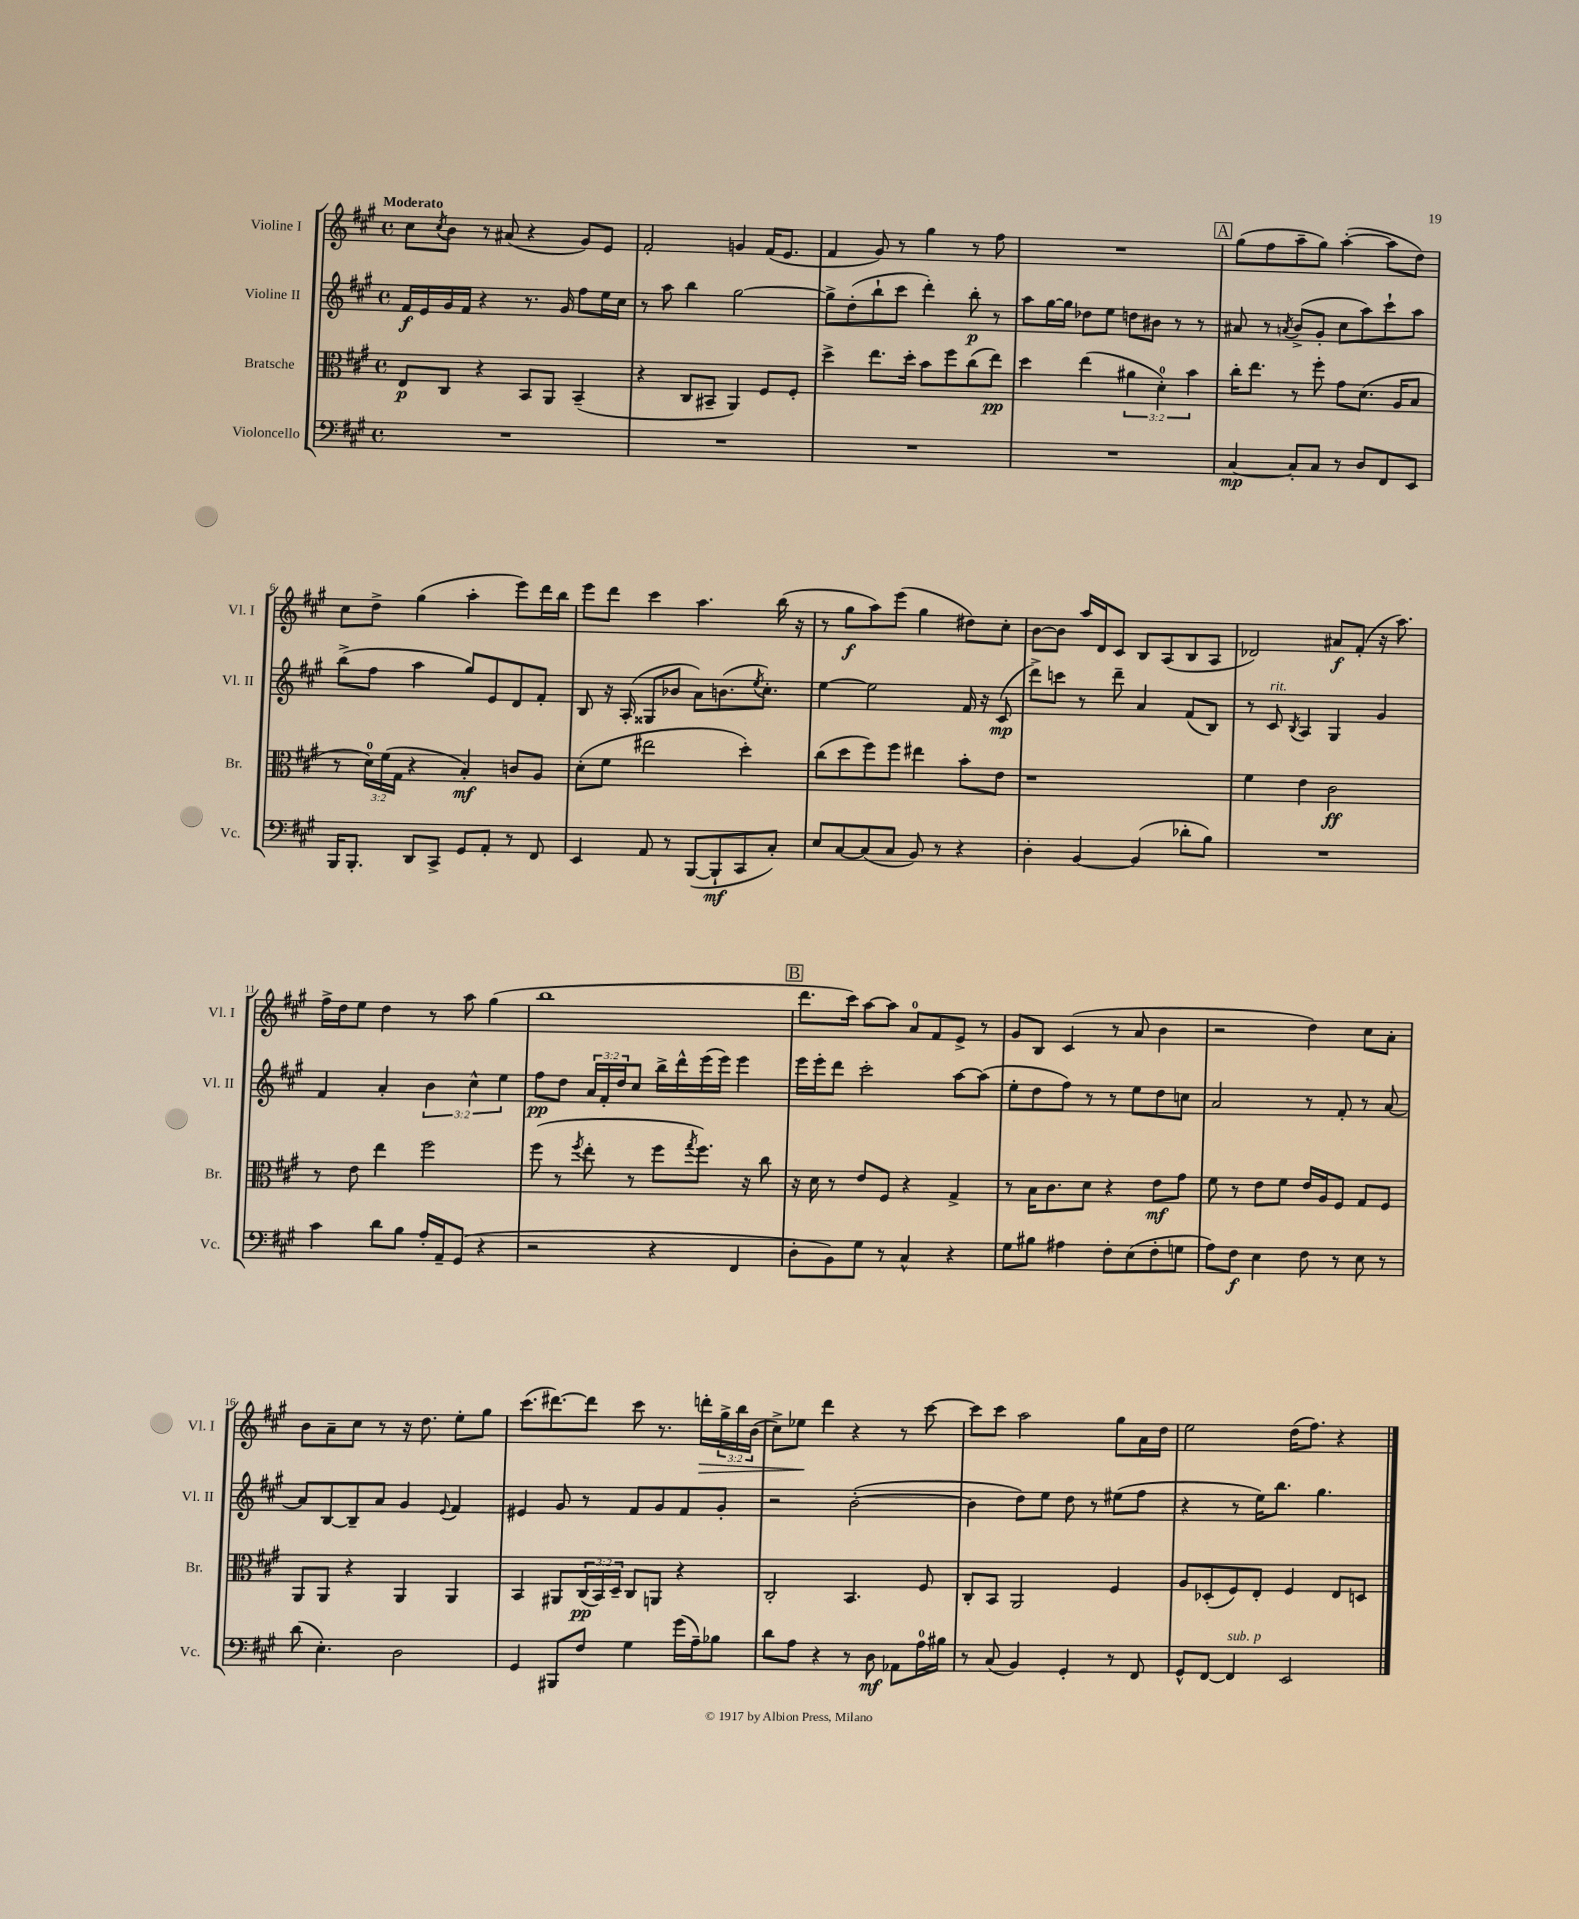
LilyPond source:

<<
\new StaffGroup <<
\new Staff = "s0" \with { instrumentName = "Violine I" shortInstrumentName = "Vl. I" } {
    \clef treble \key a \major \defaultTimeSignature \time 4/4 \override Staff.TupletNumber.text = #tuplet-number::calc-fraction-text \tempo "Moderato"
    cis''8 \acciaccatura { cis''8 } b'8 r8 ais'8( r4 gis'8) e'8 |
    fis'2-. g'4 fis'16( e'8. |
    fis'4 gis'8) r8 gis''4 r8 fis''8 |
    R1 |
    \mark \markup { \box "A" } gis''8( fis''8 a''8-- gis''8) a''4~-.( a''8 d''8) |
    cis''8 d''8-> gis''4( a''4-. e'''8) d'''16 b''16 |
    e'''8 d'''8 cis'''4 a''4. b''16( r16 |
    r8 gis''8\f a''8) e'''8( gis''4 dis''8) cis''8-. |
    b'8~ b'8 a''16 d'16 cis'8 b8 a8( b8 a8 |
    des'2) ais'8\f fis'8-.( r16 a''8.) |
    fis''16-> d''16 e''8 d''4 r8 a''8 gis''4( |
    b''1 |
    \mark \markup { \box "B" } d'''8. cis'''16) a''8~ a''8 a'8-0 fis'8 e'8-> r8 |
    gis'8 b8 cis'4( r8 a'8 b'4 |
    r2 d''4) cis''8 a'8-. |
    b'8 a'8-- cis''8 r8 r16 d''8. e''8-. gis''8 |
    cis'''8.( dis'''8.~) dis'''8 cis'''8 r8. d'''16-.\> \tuplet 3/2 { gis''16-> b''16 b'16( } |
    cis''8->) ees''8\! d'''4 r4 r8 cis'''8~ |
    cis'''8 cis'''8 a''2 gis''8 a'16 d''16 |
    e''2 d''16( fis''8.) r4 \bar "|." |
}
\new Staff = "s1" \with { instrumentName = "Violine II" shortInstrumentName = "Vl. II" } {
    \clef treble \key a \major \defaultTimeSignature \time 4/4 \override Staff.TupletNumber.text = #tuplet-number::calc-fraction-text
    fis'16\f e'16 gis'16 fis'16 r4 r8. gis'16 fis''8 e''16 cis''16 |
    r8 a''8 b''4 gis''2~ |
    gis''8-> d''8-.( b''8-! cis'''8 d'''4-.) b''8-.\p r8 |
    a''8 gis''16~ gis''16 des''8 e''8 d''8 bis'8 r8 r8 |
    \mark \markup { \box "A" } ais'8 r8 \acciaccatura { a'8 } b'8->( gis'8-. cis''8 a''8) cis'''8-! a''8 |
    b''8->( fis''8 a''4 gis''8) e'8 d'8 fis'8-. |
    b8 r16 a16-.( gisis8 bes'8 a'8) b'8.( \acciaccatura { e''8 } cis''8.-.) |
    e''4~ e''2 fis'16 r16 cis'8\mp( |
    d'''8->) c'''8 r8 d'''8-- a'4 fis'8( b8) |
    r8 cis'8^\markup { \italic "rit." } \acciaccatura { b8 } a4 gis4 gis'4 |
    fis'4 a'4-. \tuplet 3/2 { b'4 cis''4-^ e''4 } |
    fis''8\pp d''8 \tuplet 3/2 { a'16 fis'16-. d''16 } cis''8 b''16-> d'''16-^ e'''16( e'''16) e'''4 |
    \mark \markup { \box "B" } e'''16 e'''16-. d'''8 cis'''2-. a''8~ a''8( |
    e''8-. d''8 fis''8) r8 r8 e''8 d''8 c''8 |
    a'2 r8 fis'8-. r8 a'8~ |
    a'8 b8~ b8-- a'8 gis'4 \appoggiatura { e'8 } fis'4 |
    eis'4 gis'8 r8 fis'8 gis'8 fis'8 gis'8-. |
    r2 b'2~-.( |
    b'4 d''8) e''8 d''8 r8 eis''8( fis''8 |
    r4 r8 e''16) b''8. gis''4. \bar "|." |
}
\new Staff = "s2" \with { instrumentName = "Bratsche" shortInstrumentName = "Br." } {
    \clef alto \key a \major \defaultTimeSignature \time 4/4 \override Staff.TupletNumber.text = #tuplet-number::calc-fraction-text
    e8\p cis8 r4 b,8 a,8 b,4--( |
    r4 cis8 bis,8-- a,4) fis8 fis8-. |
    d''4-> e''8. d''16-. b'8 fis''8 cis''8( e''8\pp) |
    d''4 e''4( \tuplet 3/2 { ais'4 d'4-0-.) b'4 } |
    \mark \markup { \box "A" } cis''16-. e''8. r8 fis''8-. gis'8 d'8.( a16 b8 |
    r8 \tuplet 3/2 { d'16-0) fis'16( gis16 } r4 b4-.\mf) c'8 a8 |
    d'8-.( fis'8 eis''2 d''4-.) |
    cis''8( d''8 fis''8) fis''8 eis''4 b'8-. e'8 |
    r1 |
    fis'4 e'4 cis'2\ff |
    r8 e'8 e''4 fis''2 |
    fis''8( r8 \acciaccatura { fis''8 } e''8-. r8 fis''8 \acciaccatura { gis''8 } fis''8.) r16 cis''8 |
    \mark \markup { \box "B" } r16 d'16 r8 e'8 fis8 r4 gis4-> |
    r8 b16 cis'8. d'8 r4 e'8\mf gis'8 |
    fis'8 r8 e'8 fis'8 e'16 a16 fis8 gis8 fis8 |
    a,8 a,8 r4 a,4 a,4 |
    b,4 ais,8 \tuplet 3/2 { cis16\pp( b,16) d16-- } cis8 a,8 r4 |
    cis2-. b,4. fis8 |
    cis8-. b,8 a,2 fis4 |
    a8 des8-.( fis8) e8-. fis4 e8 d8 \bar "|." |
}
\new Staff = "s3" \with { instrumentName = "Violoncello" shortInstrumentName = "Vc." } {
    \clef bass \key a \major \defaultTimeSignature \time 4/4
    R1 |
    R1 |
    R1 |
    R1 |
    \mark \markup { \box "A" } cis4~\mp cis8-. cis8 r8 d8 fis,8 e,8 |
    b,,16 b,,8.-. d,8 cis,8-> gis,8 a,8-. r8 fis,8 |
    e,4 a,8 r8 b,,8~( b,,8-!\mf cis,8 cis8-.) |
    e8 cis8~ cis8( cis8 b,8) r8 r4 |
    d4-. b,4~ b,4( des'8-. b8) |
    R1 |
    cis'4 d'8 b8 a16-. a,16-- gis,8( r4 |
    r2 r4 fis,4 |
    \mark \markup { \box "B" } d8-. b,8) gis8 r8 cis4-^ r4 |
    gis8 bis8 ais4 fis8-. e8( fis8-. g8 |
    a8) fis8\f e4 fis8 r8 e8 r8 |
    d'8( e4.-.) d2 |
    gis,4 bis,,8 fis8 gis4 gis'16( a16--) bes8 |
    d'8 a8 r4 r8 d8\mf aes,8 a16-0 bis16 |
    r8 cis8( b,4) gis,4-. r8 fis,8 |
    gis,8-^ fis,8~ fis,4^\markup { \italic "sub. p" } e,2 \bar "|." |
}
>>
>>
